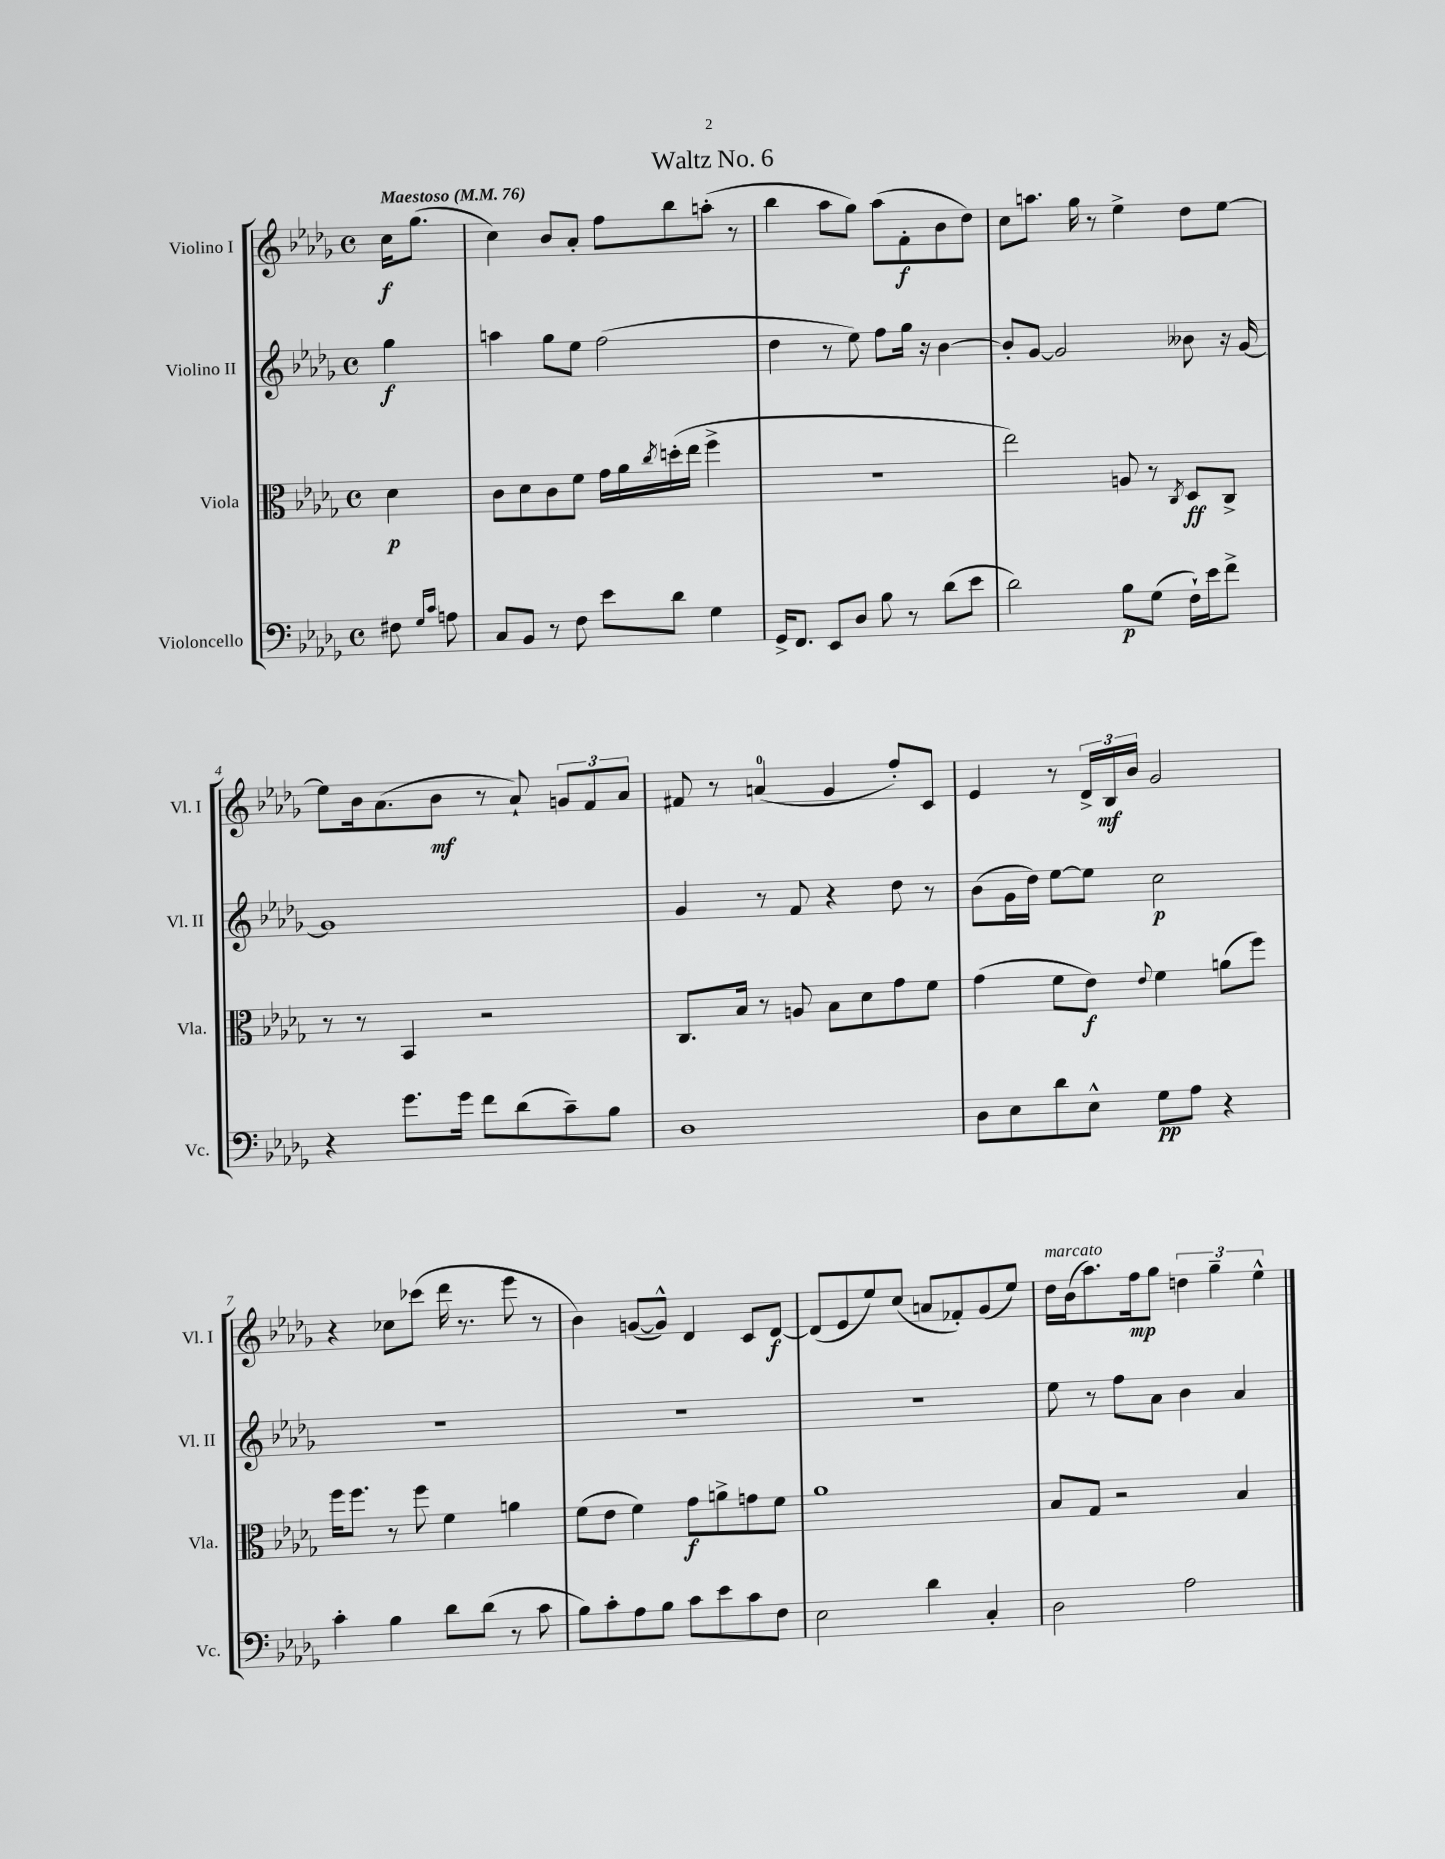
\header { title = "Waltz No. 6" }
<<
\new StaffGroup <<
\new Staff = "s0" \with { instrumentName = "Violino I" shortInstrumentName = "Vl. I" } {
    \clef treble \key des \major \defaultTimeSignature \time 4/4 \partial 4 \tempo "Maestoso" 4 = 76
    c''16\f ges''8.( |
    c''4) bes'8 aes'8-. f''8 bes''8 a''8-.( r8 |
    bes''4 aes''8 ges''8) aes''8( f'8-.\f bes'8 des''8) |
    c''8 a''8. ges''16 r8 ees''4-> des''8 ees''8~ |
    ees''8 bes'16 aes'8.( bes'8\mf r8 aes'8-!) \tuplet 3/2 { g'8 f'8 aes'8 } |
    fis'8 r8 a'4-0( ges'4 f''8-.) c'8 |
    ees'4 r8 \tuplet 3/2 { des'16-> bes16\mf bes'16 } ges'2 |
    r4 ces''8 ces'''8( des'''16 r8. ees'''8 r8 |
    bes'4) g'8~( g'8-^) des'4 c'8 des'8~\f |
    des'8( ees'8 ees''8) c''8( a'8 fes'8-.) ges'8( ees''8) |
    des''16^\markup { \italic "marcato" } bes'16( aes''8.) f''16\mp ges''8 \tuplet 3/2 { d''4 ges''4-- ees''4-^ } \bar "|." |
}
\new Staff = "s1" \with { instrumentName = "Violino II" shortInstrumentName = "Vl. II" } {
    \clef treble \key des \major \defaultTimeSignature \time 4/4 \partial 4
    ges''4\f |
    a''4 ges''8 ees''8 f''2( |
    des''4 r8 ees''8) f''8 ges''16 r16 bes'4~ |
    bes'8-. ges'8~ ges'2 beses'8 r16 ges'16~ |
    ges'1 |
    ges'4 r8 f'8 r4 des''8 r8 |
    bes'8( ges'16 des''16) ees''8~ ees''8 c''2\p |
    R1 |
    R1 |
    R1 |
    ees''8 r8 f''8 aes'8 bes'4 aes'4 \bar "|." |
}
\new Staff = "s2" \with { instrumentName = "Viola" shortInstrumentName = "Vla." } {
    \clef alto \key des \major \defaultTimeSignature \time 4/4 \partial 4
    des'4\p |
    c'8 des'8 c'8 f'8 ges'16 aes'16 \acciaccatura { c''8 } d''16-.( ees''16 f''4-> |
    R1 |
    ees''2) a8 r8 \acciaccatura { c8 } des8\ff c8-> |
    r8 r8 bes,4 r2 |
    c8. bes16 r8 a8 bes8 des'8 ges'8 f'8 |
    ges'4( f'8 ees'8\f) \appoggiatura { ees'8 } f'4 a'8( f''8) |
    f''16 f''8. r8 f''8 f'4 a'4 |
    f'8( ees'8 f'4) ges'8\f a'8-> g'8 f'8 |
    aes'1 |
    bes8 ges8 r2 bes4 \bar "|." |
}
\new Staff = "s3" \with { instrumentName = "Violoncello" shortInstrumentName = "Vc." } {
    \clef bass \key des \major \defaultTimeSignature \time 4/4 \partial 4
    fis8 \grace { ges16 c'16 } a8 |
    c8 bes,8 r8 f8 ees'8 des'8 ges4 |
    ges,16-> f,8. ees,8 des8 bes8 r8 des'8( ees'8 |
    des'2) bes8\p ges8( f16-!) ees'16 f'8-> |
    r4 ges'8. ges'16 f'8 des'8( c'8--) bes8 |
    des1 |
    des8 ees8 des'8 ees8-^ ges8\pp aes8 r4 |
    c'4-. bes4 des'8 des'8( r8 c'8 |
    bes8) c'8-. aes8 bes8 c'8 ees'8 c'8 f8 |
    ees2 des'4 c4-. |
    des2 aes2 \bar "|." |
}
>>
>>
